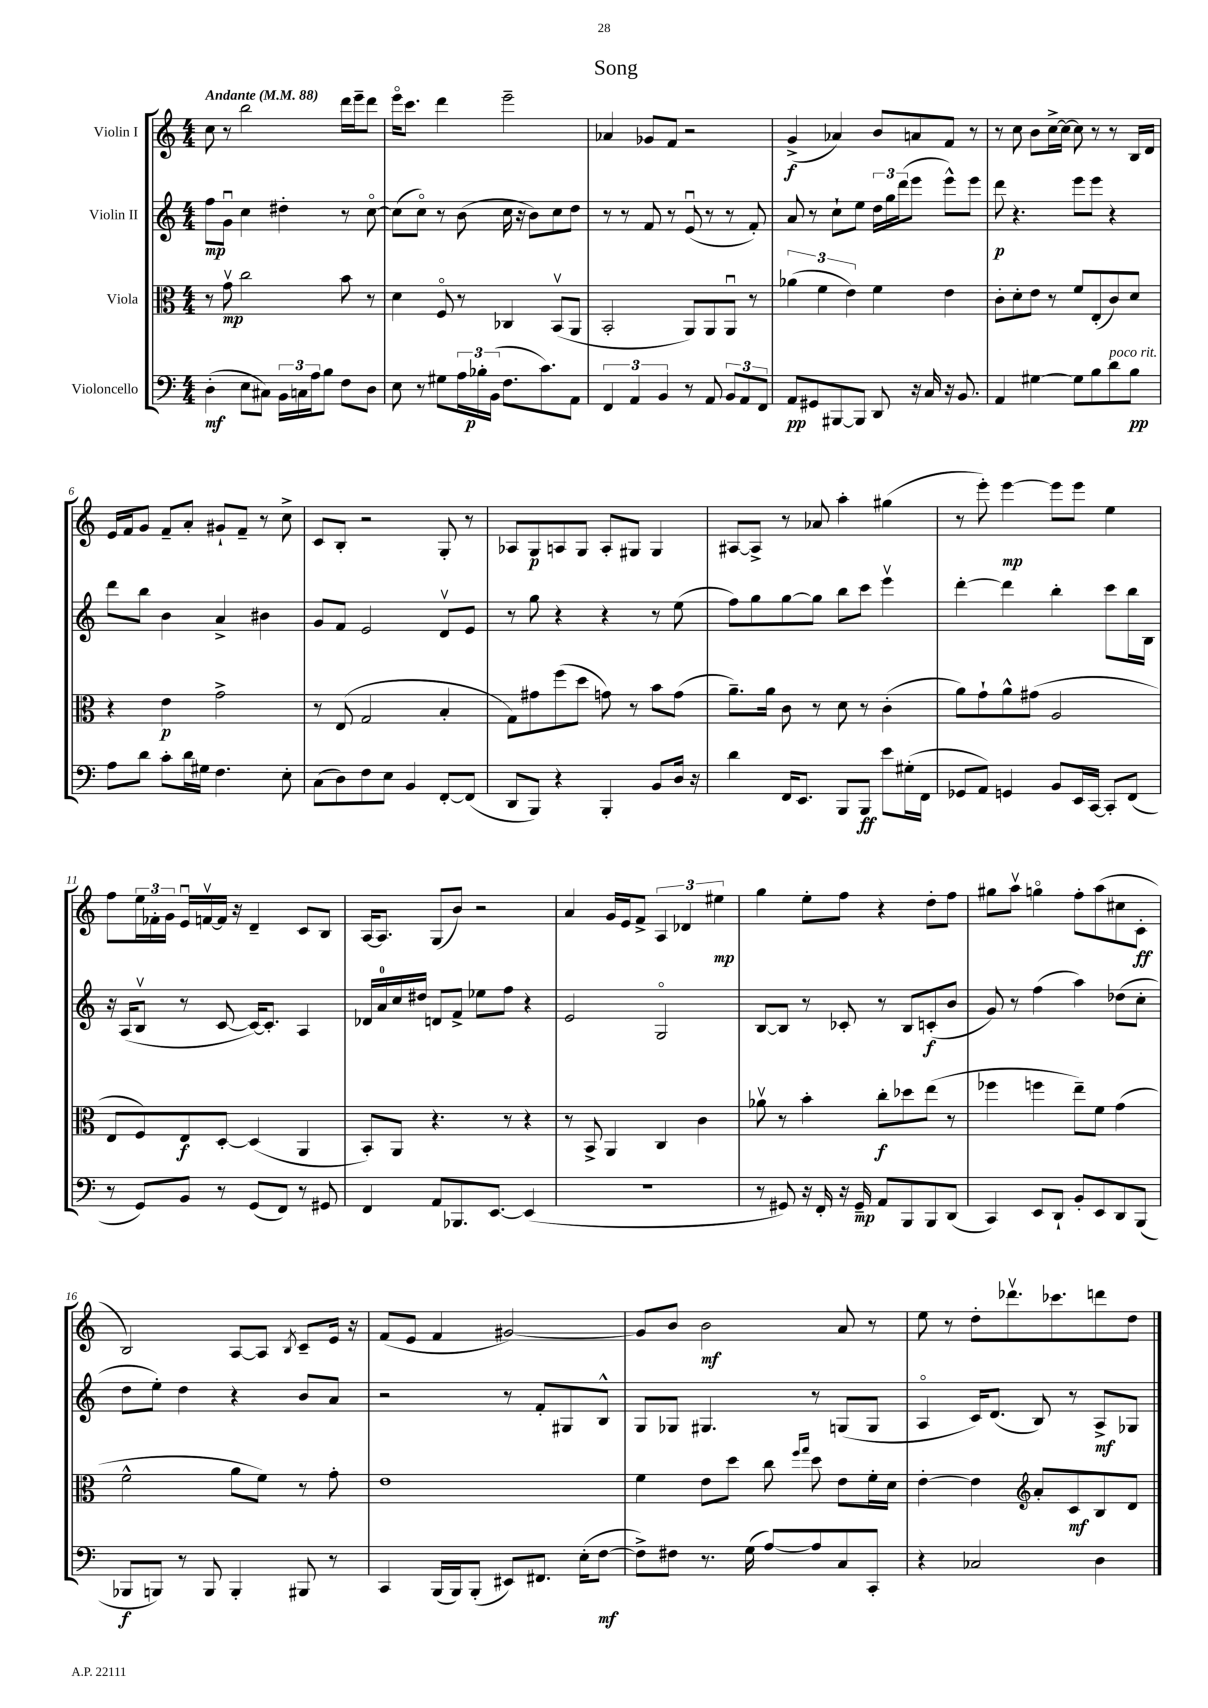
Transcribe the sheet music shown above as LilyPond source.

\header { title = "Song" }
<<
\new StaffGroup <<
\new Staff = "s0" \with { instrumentName = "Violin I" } {
    \clef treble \key c \major \numericTimeSignature \time 4/4 \tempo "Andante" 4 = 88
    c''8 r8 b''2 d'''16 e'''16-- d'''8 |
    e'''16\flageolet c'''8. d'''4 e'''2-- |
    aes'4 ges'8 f'8 r2 |
    g'4->\f( aes'4) b'8 a'8 f'8 r8 |
    r8 c''8 b'8 c''16~-> c''16~ c''8 r8 r8 b16 d'16 |
    e'16 f'16 g'8 f'8-- a'8-. gis'8-! f'8-- r8 c''8-> |
    c'8 b8-. r2 g8-. r8 |
    aes8 g8\p a8 g8 a8-. gis8 gis4 |
    ais8~ ais8-> r8 aes'8 a''4-. gis''4( |
    r8 e'''8-.) e'''4~\mp e'''8 e'''8 e''4 |
    f''8 \tuplet 3/2 { e''16 fes'16-. g'16 } e'16\downbow f'16~\upbow f'16 r16 d'4-- c'8 b8 |
    a16~ a8. g8( b'8) r2 |
    a'4 g'16 e'16 f'8-> \tuplet 3/2 { a4 des'4 eis''4\mp } |
    g''4 e''8-. f''8 r4 d''8-. f''8 |
    gis''8 a''8\upbow g''4\flageolet f''8-. a''8( cis''8 c'8-.\ff |
    b2) a8~ a8 \acciaccatura { b8 } c'8-- e'16 r16 |
    f'8( e'8 f'4 gis'2~) |
    gis'8 b'8 b'2\mf a'8 r8 |
    e''8 r8 d''8-. des'''8.\upbow ces'''8. d'''8 d''8 \bar "|." |
}
\new Staff = "s1" \with { instrumentName = "Violin II" } {
    \clef treble \key c \major \numericTimeSignature \time 4/4
    f''8\mp g'8\downbow c''4 dis''4-. r8 c''8~\flageolet |
    c''8( c''8\flageolet) r8 b'8( c''16 r16 b'8) c''8 d''8 |
    r8 r8 f'8 r8 e'8\downbow( r8 r8 f'8-.) |
    a'8 r8 c''8-! e''8 \tuplet 3/2 { d''16 g''16 d'''16( } e'''8 e'''8-^) e'''8 |
    d'''8\p r4. e'''8 e'''8 r4 |
    d'''8 b''8 b'4 a'4-> bis'4 |
    g'8 f'8 e'2 d'8\upbow e'8 |
    r8 g''8 r4 r4 r8 e''8( |
    f''8) g''8 g''8~ g''8 b''8 c'''8 e'''4\upbow |
    d'''4~-. d'''4 b''4-. c'''8 b''16 b16 |
    r16 a16( b8\upbow r8 c'8~ c'16~) c'8.-. a4 |
    des'16 a'16-0 c''16 dis''16 d'8 f'8-> ees''8 f''8 r4 |
    e'2 g2\flageolet |
    b8~ b8 r8 ces'8-. r8 b8 c'8-.\f( b'8 |
    g'8) r8 f''4( a''4) des''8( c''8-. |
    d''8 e''8-.) d''4 r4 b'8 a'8 |
    r2 r8 f'8-. gis8 b8-^ |
    g8 ges8 gis4. r8 g8( g8 |
    a4\flageolet c'16) d'8.( b8) r8 a8->\mf ges8 \bar "|." |
}
\new Staff = "s2" \with { instrumentName = "Viola" } {
    \clef alto \key c \major \numericTimeSignature \time 4/4
    r8 g'8\upbow\mp c''2 b'8 r8 |
    d'4 f8\flageolet r8 ces4 b,8\upbow( a,8 |
    b,2-. a,8) a,8 a,8\downbow r8 |
    \tuplet 3/2 { aes'4( f'4 e'4) } f'4 e'4 |
    c'8-. d'8-. e'8 r8 f'8 e8-.( c'8) d'8 |
    r4 e'4\p g'2-> |
    r8 e8( g2 b4-. |
    g8) gis'8 f''8( d''8 g'8) r8 b'8 g'8( |
    a'8.--) a'16 c'8 r8 d'8 r8 c'4-.( |
    a'8) g'8-! a'8-^ gis'8( a2 |
    e8 f8) e8\f d8~-. d4( a,4 |
    b,8-.) a,8 r4. r8 r4 |
    r8 b,8-> a,4 c4 c'4 |
    aes'8\upbow r8 b'4-. c''8-.\f des''8 e''8( r8 |
    fes''4 f''4 e''8--) f'8 g'4( |
    f'2-^ a'8 f'8) r8 g'8-. |
    e'1 |
    f'4 e'8 d''8 c''8 \grace { f''16 g''16 } d''8 e'8 f'16-. d'16 |
    e'4~-. e'4 \clef treble a'8-. c'8\mf b8 d'8 \bar "|." |
}
\new Staff = "s3" \with { instrumentName = "Violoncello" } {
    \clef bass \key c \major \numericTimeSignature \time 4/4
    d4-.\mf( e8 cis8) \tuplet 3/2 { b,16 c16 a16 } b8 f8 d8 |
    e8 r8 gis8 \tuplet 3/2 { a16 bes16-.\p b,16( } f8. c'8.) a,8 |
    \tuplet 3/2 { f,4 a,4 b,4 } r8 a,8 \tuplet 3/2 { b,8 a,8 f,8 } |
    a,8\pp gis,8 bis,,8~ bis,,8 d,8 r16 c16 r16 b,8. |
    a,4 gis4~ gis8 b8 d'8^\markup { \italic "poco rit." } b8\pp |
    a8 d'8 c'8-. d'16 gis16 f4. e8-. |
    c8( d8) f8 e8 b,4 f,8~-. f,8( |
    d,8 b,,8) r4 b,,4-. b,8 d16 r16 |
    d'4 f,16 e,8. b,,8 b,,8\ff e'8 gis16-.( f,16 |
    ges,8 a,8) g,4 b,8 e,16 c,16~ c,8-. f,8( |
    r8 g,8) b,8 r8 g,8( f,8) r8 gis,8 |
    f,4 a,8 bes,,8. e,8.~ e,4( |
    R1 |
    r8 gis,8) r16 f,16-. r16 gis,16--\mp a,8 b,,8 b,,8 d,8( |
    c,4) e,8 d,8-! b,8-. e,8 d,8 b,,8( |
    bes,,8\f b,,8) r8 b,,8 b,,4-. bis,,8 r8 |
    c,4 b,,16( b,,16) b,,8-.( eis,8) fis,8. e16-.( f8~\mf |
    f8->) fis8 r8. g16( a8~) a8 c8 c,8-. |
    r4 ces2 d4 \bar "|." |
}
>>
>>
